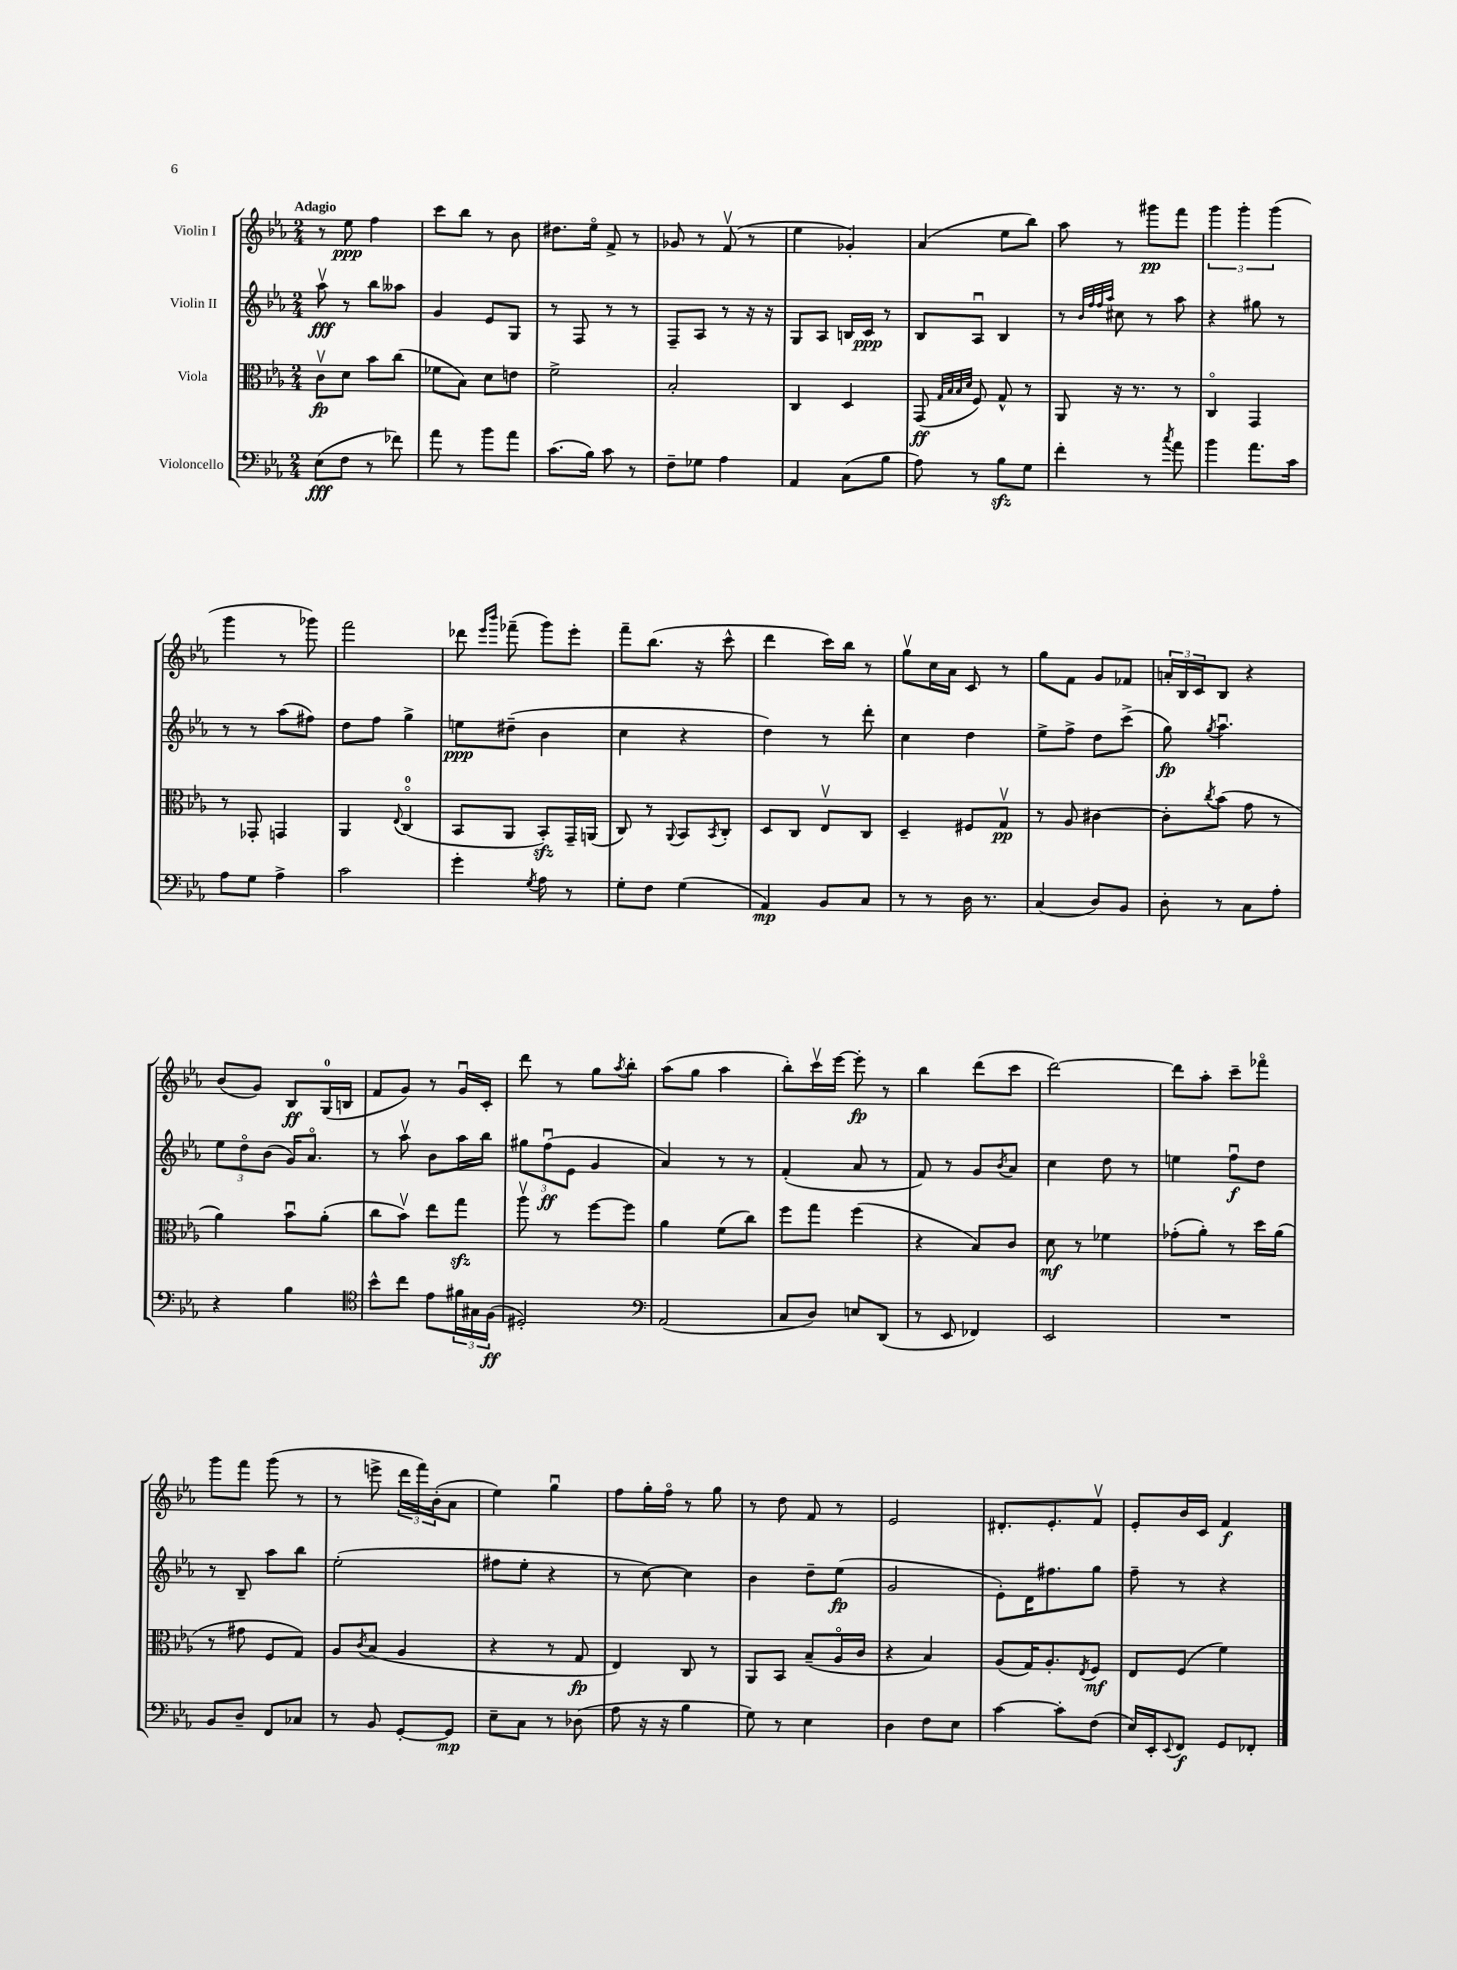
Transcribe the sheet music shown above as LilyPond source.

<<
\new StaffGroup <<
\new Staff = "s0" \with { instrumentName = "Violin I" } {
    \clef treble \key ees \major \numericTimeSignature \time 2/4 \tempo "Adagio"
    r8 ees''8\ppp f''4 |
    c'''8 bes''8 r8 bes'8 |
    dis''8. ees''16\flageolet f'8-> r8 |
    ges'8 r8 f'8\upbow( r8 |
    ees''4 ges'4-.) |
    aes'4( ees''8 bes''8) |
    aes''8 r8 gis'''8\pp f'''8 |
    \tuplet 3/2 { g'''4 g'''4-. g'''4( } |
    g'''4 r8 ges'''8) |
    f'''2 |
    des'''8 \grace { ees'''16 bes'''16 } fes'''8--( g'''8) ees'''8-. |
    f'''8-- bes''8.( r16 c'''8-^ |
    d'''4 c'''16) bes''16 r8 |
    g''8\upbow c''16 aes'16 c'8 r8 |
    g''8 f'8 g'8 fes'8 |
    \tuplet 3/2 { a'16-. bes16 c'16 } bes8 r4 |
    bes'8( g'8) bes8\ff g16-0( b16 |
    f'8 g'8) r8 g'16\downbow c'16-. |
    d'''8 r8 g''8 \acciaccatura { aes''8 } bes''8-. |
    aes''8( g''8 aes''4 |
    bes''8-.) c'''16\upbow ees'''16~ ees'''8-.\fp r8 |
    bes''4 d'''8( c'''8 |
    d'''2~) |
    d'''8 aes''8-. c'''8-- fes'''8\flageolet |
    g'''8 f'''8 g'''8( r8 |
    r8 e'''8-> \tuplet 3/2 { d'''16 f'''16) bes'16-.( } aes'8 |
    ees''4) g''4\downbow |
    f''8 g''16-. f''16\flageolet r8 g''8 |
    r8 d''8 f'8 r8 |
    ees'2 |
    dis'8.-. ees'8.-. f'8\upbow |
    ees'8-. bes'16 c'16 f'4\f \bar "|." |
}
\new Staff = "s1" \with { instrumentName = "Violin II" } {
    \clef treble \key ees \major \numericTimeSignature \time 2/4
    aes''8\upbow\fff r8 bes''8 aeses''8 |
    g'4 ees'8 g8 |
    r8 f8 r8 r8 |
    f8-- aes8 r8 r16 r16 |
    g8 aes8 b16 c'16\ppp r8 |
    bes8 aes8\downbow bes4 |
    r8 \grace { bes'32 f''32 f''32 aes''32 } cis''8 r8 aes''8 |
    r4 gis''8 r8 |
    r8 r8 aes''8( fis''8) |
    d''8 f''8 g''4-> |
    e''8\ppp dis''8--( bes'4 |
    c''4 r4 |
    d''4) r8 d'''8-. |
    c''4 d''4 |
    ees''8-> f''8-> d''8 c'''8->( |
    g''8\fp) \acciaccatura { g''8 } aes''4.\downbow |
    \tuplet 3/2 { ees''8 d''8\flageolet bes'8( } g'16) aes'8.\flageolet |
    r8 aes''8\upbow bes'8 aes''16 bes''16 |
    \tuplet 3/2 { gis''8 f''8\downbow\ff( ees'8 } g'4 |
    aes'4) r8 r8 |
    f'4-.( aes'8 r8 |
    f'8) r8 g'8 \acciaccatura { bes'8 } aes'8 |
    c''4 d''8 r8 |
    e''4 f''8\downbow\f d''8 |
    r8 bes8-- aes''8 bes''8 |
    ees''2-.( |
    fis''8 ees''8-. r4 |
    r8 c''8~) c''4 |
    bes'4 d''8-- ees''8\fp( |
    g'2 |
    ees'8-.) d'16 fis''8. g''8 |
    f''8-- r8 r4 \bar "|." |
}
\new Staff = "s2" \with { instrumentName = "Viola" } {
    \clef alto \key ees \major \numericTimeSignature \time 2/4
    c'8\upbow\fp d'8 bes'8 c''8( |
    fes'8 bes8) d'8 e'8 |
    f'2-> |
    bes2-. |
    c4 d4 |
    g,8\ff( \grace { g32 bes32 bes32 d'32 } f8) g8-^ r8 |
    aes,8 r16 r8. r8 |
    c4\flageolet g,4 |
    r8 ges,8-. g,4 |
    aes,4 \appoggiatura { ees8 } c4-0\flageolet( |
    bes,8 aes,8 bes,8-.\sfz) g,16-- a,16( |
    c8) r8 \appoggiatura { aes,8 } bes,8 \acciaccatura { bes,8 } c8-. |
    d8 c8 ees8\upbow c8 |
    d4-- fis8 g8\upbow\pp |
    r8 aes8 cis'4~ |
    cis'8-. \acciaccatura { c''8 } bes'8( g'8 r8 |
    aes'4) bes'8\downbow aes'8-.( |
    c''8 bes'8\upbow) ees''8 g''8\sfz |
    aes''8\upbow r8 f''8~ f''8 |
    aes'4 f'8( c''8) |
    f''8 g''8 f''4( |
    r4 bes8) c'8 |
    d'8\mf r8 fes'4 |
    ges'8-.( aes'8-.) r8 d''16 aes'16( |
    r8 gis'8 f8 g8) |
    aes8 \acciaccatura { c'8 } bes8( aes4 |
    r4 r8 g8\fp |
    ees4) c8 r8 |
    aes,8 bes,8 bes8--( aes16\flageolet c'16 |
    r4 bes4) |
    aes8( g16) aes8.-. \acciaccatura { ees8 } f8\mf |
    ees8 f8( f'4) \bar "|." |
}
\new Staff = "s3" \with { instrumentName = "Violoncello" } {
    \clef bass \key ees \major \numericTimeSignature \time 2/4
    ees8\fff( f8 r8 fes'8) |
    aes'8 r8 bes'8 aes'8 |
    c'8.( bes16) c'8 r8 |
    f8-- ges8 aes4 |
    aes,4 c8( bes8 |
    aes8) r8 bes8\sfz g8 |
    f'4-. r8 \acciaccatura { c''8 } aes'8 |
    bes'4 aes'8. c'16 |
    aes8 g8 aes4-> |
    c'2 |
    g'4-. \acciaccatura { g8 } aes8 r8 |
    g8-. f8 g4( |
    aes,4\mp) bes,8 c8 |
    r8 r8 d16 r8. |
    c4( d8) bes,8 |
    d8-. r8 c8 aes8-. |
    r4 bes4 |
    \clef tenor bes'8-^ c''8 ees'8 \tuplet 3/2 { fis'16 gis16 f16\ff( } |
    dis2-.) |
    \clef bass aes,2( |
    c8 d8) e8 d,8( |
    r8 ees,8 fes,4) |
    ees,2 |
    R2 |
    bes,8 d8-- f,8 ces8 |
    r8 bes,8 g,8~-. g,8\mp |
    ees8-- c8 r8 des8( |
    aes8 r16 r16 bes4 |
    g8) r8 ees4 |
    d4 f8 ees8 |
    c'4~ c'8-. f8( |
    ees16) ees,16-. \appoggiatura { ees,8 } f,8\f g,8 fes,8-. \bar "|." |
}
>>
>>
\layout { \context { \Score \remove "Bar_number_engraver" } }
